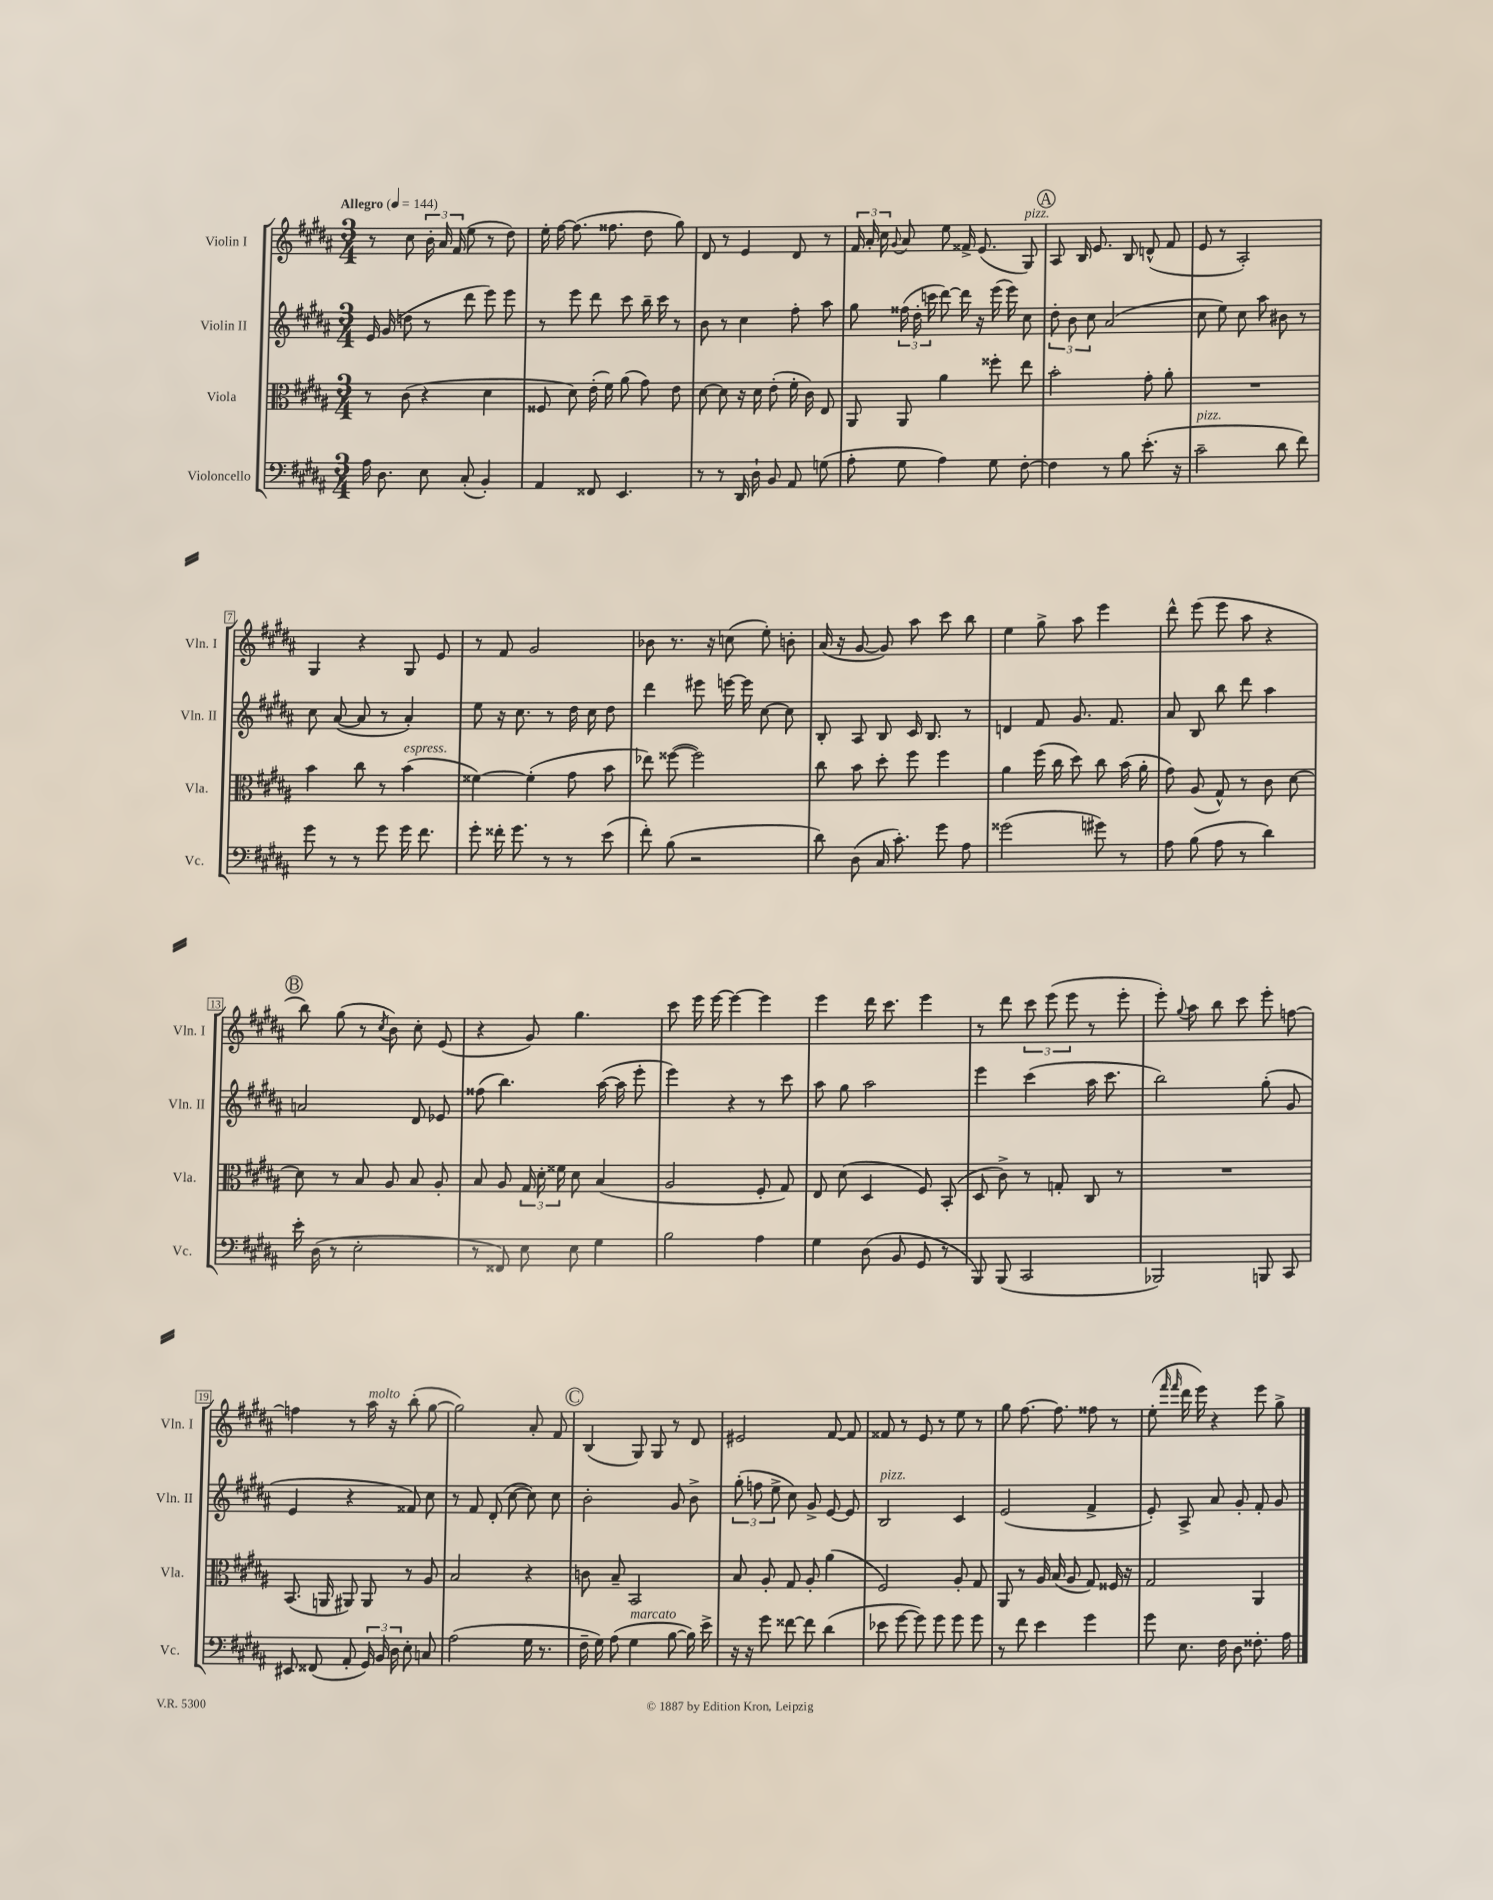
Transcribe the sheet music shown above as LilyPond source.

<<
\new StaffGroup <<
\new Staff = "s0" \with { instrumentName = "Violin I" shortInstrumentName = "Vln. I" } {
    \clef treble \key b \major \numericTimeSignature \time 3/4 \tempo "Allegro" 4 = 144
    \autoBeamOff r8 cis''8 \tuplet 3/2 { b'16-. ais'16 fis'16( } e''8 r8 dis''8) |
    e''16-. fis''16~ fis''8.( fisis''8. dis''8 gis''8) |
    dis'8 r8 e'4 dis'8 r8 |
    \tuplet 3/2 { fis'16 ais'16-. cis''16 } \appoggiatura { gis'8 } ais'8 e''8 fisis'16-> e'8.( gis8^\markup { \italic "pizz." }) |
    \mark \markup { \circle "A" } ais8 b16 e'8. b8 d'8-^( fis'8 |
    e'8 r8 ais2-.) |
    gis4 r4 gis8 e'8 |
    r8 fis'8 gis'2 |
    bes'8 r8. r16 c''8( e''8-.) b'8-. |
    ais'16( r16 gis'8~ gis'8) ais''8 cis'''8 b''8 |
    e''4 gis''8-> ais''8 e'''4 |
    dis'''8-^ e'''8( e'''8 ais''8 r4 |
    \mark \markup { \circle "B" } b''8) gis''8( r8 \acciaccatura { cis''8 } b'8) cis''8-. e'8( |
    r4 gis'8) gis''4. |
    cis'''8 e'''16 e'''16~ e'''4~ e'''4 |
    e'''4 dis'''16 cis'''8. e'''4 |
    r8 dis'''8 \tuplet 3/2 { cis'''8 e'''8( e'''8 } r8 e'''8-. |
    e'''8-.) \appoggiatura { gis''8 } ais''8 b''8 cis'''8 e'''8-. f''8~ |
    f''4 r8 ais''16^\markup { \italic "molto" } r16 b''8-.( gis''8~ |
    gis''2) ais'8-. fis'8 |
    \mark \markup { \circle "C" } b4( gis8) gis8 r8 dis'8 |
    eis'2 fis'8~ fis'8 |
    fisis'8 r8 e'8 r8 e''8 r8 |
    gis''8 fis''8.~ fis''8. fisis''8 r8 |
    e''8-.( \grace { fis'''16 fis'''16 } dis'''16 e'''16) r4 e'''8 gis''8-> \bar "|." |
}
\new Staff = "s1" \with { instrumentName = "Violin II" shortInstrumentName = "Vln. II" } {
    \clef treble \key b \major \numericTimeSignature \time 3/4
    \autoBeamOff e'16 gis'16( d''8 r8 dis'''8 e'''8) e'''8 |
    r8 e'''8 dis'''8 cis'''8 b''16-- cis'''16 r8 |
    b'8 r8 cis''4 fis''8-. ais''8 |
    gis''8 \tuplet 3/2 { fisis''16( dis''16-. c'''16 } dis'''8~) dis'''16 r16 e'''16( e'''16) cis''8 |
    \mark \markup { \circle "A" } \tuplet 3/2 { dis''8-. b'8 cis''8 } ais'2( |
    cis''8 e''8) cis''8 ais''8 bis'8 r8 |
    cis''8 ais'8~( ais'8 r8 ais'4-.) |
    e''8 r16 cis''8. r8 dis''16 cis''16 dis''8 |
    dis'''4 eis'''8 e'''16~ e'''16 cis''8~ cis''8 |
    b8-. ais8 b8 cis'16 b8. r8 |
    d'4 fis'8 gis'8. fis'8. |
    ais'8 b8 b''8 dis'''8 ais''4 |
    \mark \markup { \circle "B" } a'2 dis'8 ees'8 |
    fisis''8( b''4.) ais''16~( ais''16 e'''8-. |
    e'''4) r4 r8 cis'''8 |
    ais''8 gis''8 ais''2 |
    e'''4 cis'''4( ais''16 cis'''8. |
    b''2) gis''8-.( gis'8 |
    e'4 r4 fisis'8) cis''8 |
    r8 fis'8 dis'8-.( cis''8~ cis''8) cis''8 |
    \mark \markup { \circle "C" } b'2-. gis'8 b'8-> |
    \tuplet 3/2 { gis''8-.( f''8 e''8-> } cis''8) gis'8-> e'8~ e'8 |
    b2^\markup { \italic "pizz." } cis'4 |
    e'2( fis'4-> |
    e'8-.) ais8-> ais'8 gis'8-. fis'8-. gis'8 \bar "|." |
}
\new Staff = "s2" \with { instrumentName = "Viola" shortInstrumentName = "Vla." } {
    \clef alto \key b \major \numericTimeSignature \time 3/4
    \autoBeamOff r8 cis'8( r4 dis'4 |
    fisis8 dis'8) e'16-.( fis'16) ais'8( gis'8) e'8 |
    dis'8~ dis'8 r16 dis'16 e'8-.( fis'16-. cis'16) e8 |
    ais,8 ais,8 ais'4 fisis''8-. e''8 |
    \mark \markup { \circle "A" } b'2-. gis'8-. ais'8-. |
    R2. |
    b'4 cis''8 r8 b'4^\markup { \italic "espress." }( |
    fisis'4~) fisis'4-.( gis'8 b'8 |
    ees''8) fisis''8~( fisis''2) |
    cis''8 b'8 dis''8-. fis''8 fis''4 |
    ais'4 fis''16( cis''16 dis''8) cis''8 b'16( ais'16-. |
    gis'8) ais8( gis8-^) r8 cis'8 dis'8~ |
    \mark \markup { \circle "B" } dis'8 r8 b8 ais8 b8 ais8-. |
    b8 ais8 \tuplet 3/2 { gis16 dis'16-. fisis'16 } dis'8 b4( |
    ais2 fis8-. gis8) |
    e8 dis'8( dis4 fis8) b,8-.( |
    dis8 cis'8->) r8 g8-. cis8 r8 |
    R2. |
    b,8.( a,16 ais,8) ais,8 r8 ais8 |
    b2 r4 |
    \mark \markup { \circle "C" } c'8 b8-- b,2 |
    b8 ais8-. gis8 ais8-. ais'4( |
    fis2) ais8-. gis8 |
    ais,8 r8 ais16 b16( ais8 gis8) fisis16 r16 |
    gis2 ais,4 \bar "|." |
}
\new Staff = "s3" \with { instrumentName = "Violoncello" shortInstrumentName = "Vc." } {
    \clef bass \key b \major \numericTimeSignature \time 3/4
    \autoBeamOff ais16 dis8. e8 cis8-.( b,4-.) |
    ais,4 fisis,8 e,4. |
    r8 r8 dis,16 dis16-! b,8 ais,8 g8( |
    ais8-. gis8 ais4) gis8 fis8~-. |
    \mark \markup { \circle "A" } fis4 r8 b8 e'8.-.( r16 |
    cis'2--^\markup { \italic "pizz." } dis'8 fis'8) |
    gis'8 r8 r8 gis'8 gis'16 fis'8. |
    gis'8-. fisis'16-. gis'8. r8 r8 e'8( |
    fis'8-.) b8( r2 |
    dis'8) dis8( cis16 cis'8.-.) gis'8 ais8 |
    gisis'2( gis'8) r8 |
    ais8 b8( ais8 r8 dis'4) |
    \mark \markup { \circle "B" } e'16-. dis16( r8 e2-. |
    r8 fisis,8) e8 e8 gis4 |
    b2 ais4 |
    gis4 dis8( b,8 gis,8 r8 |
    b,,8) b,,8( cis,2 |
    bes,,2) b,,8 cis,8 |
    eis,8 fisis,8( ais,8-. \tuplet 3/2 { gis,16) b,16 dis16 } e8-. c8 |
    ais2( gis16 r8. |
    \mark \markup { \circle "C" } fis16-- gis16) ais8( gis4^\markup { \italic "marcato" } b8~ b16) e'16-> |
    r16 r16 gis'8 fisis'8~ fisis'8 dis'4( |
    ees'8 gis'8~ gis'8) gis'8 gis'8 gis'8 |
    r8 fis'8 e'4 gis'4 |
    gis'8 e8. fis16 dis8 fisis8.-. ais16 \bar "|." |
}
>>
>>
\layout { \context { \Score \override BarNumber.stencil = #(make-stencil-boxer 0.1 0.3 ly:text-interface::print) } }
